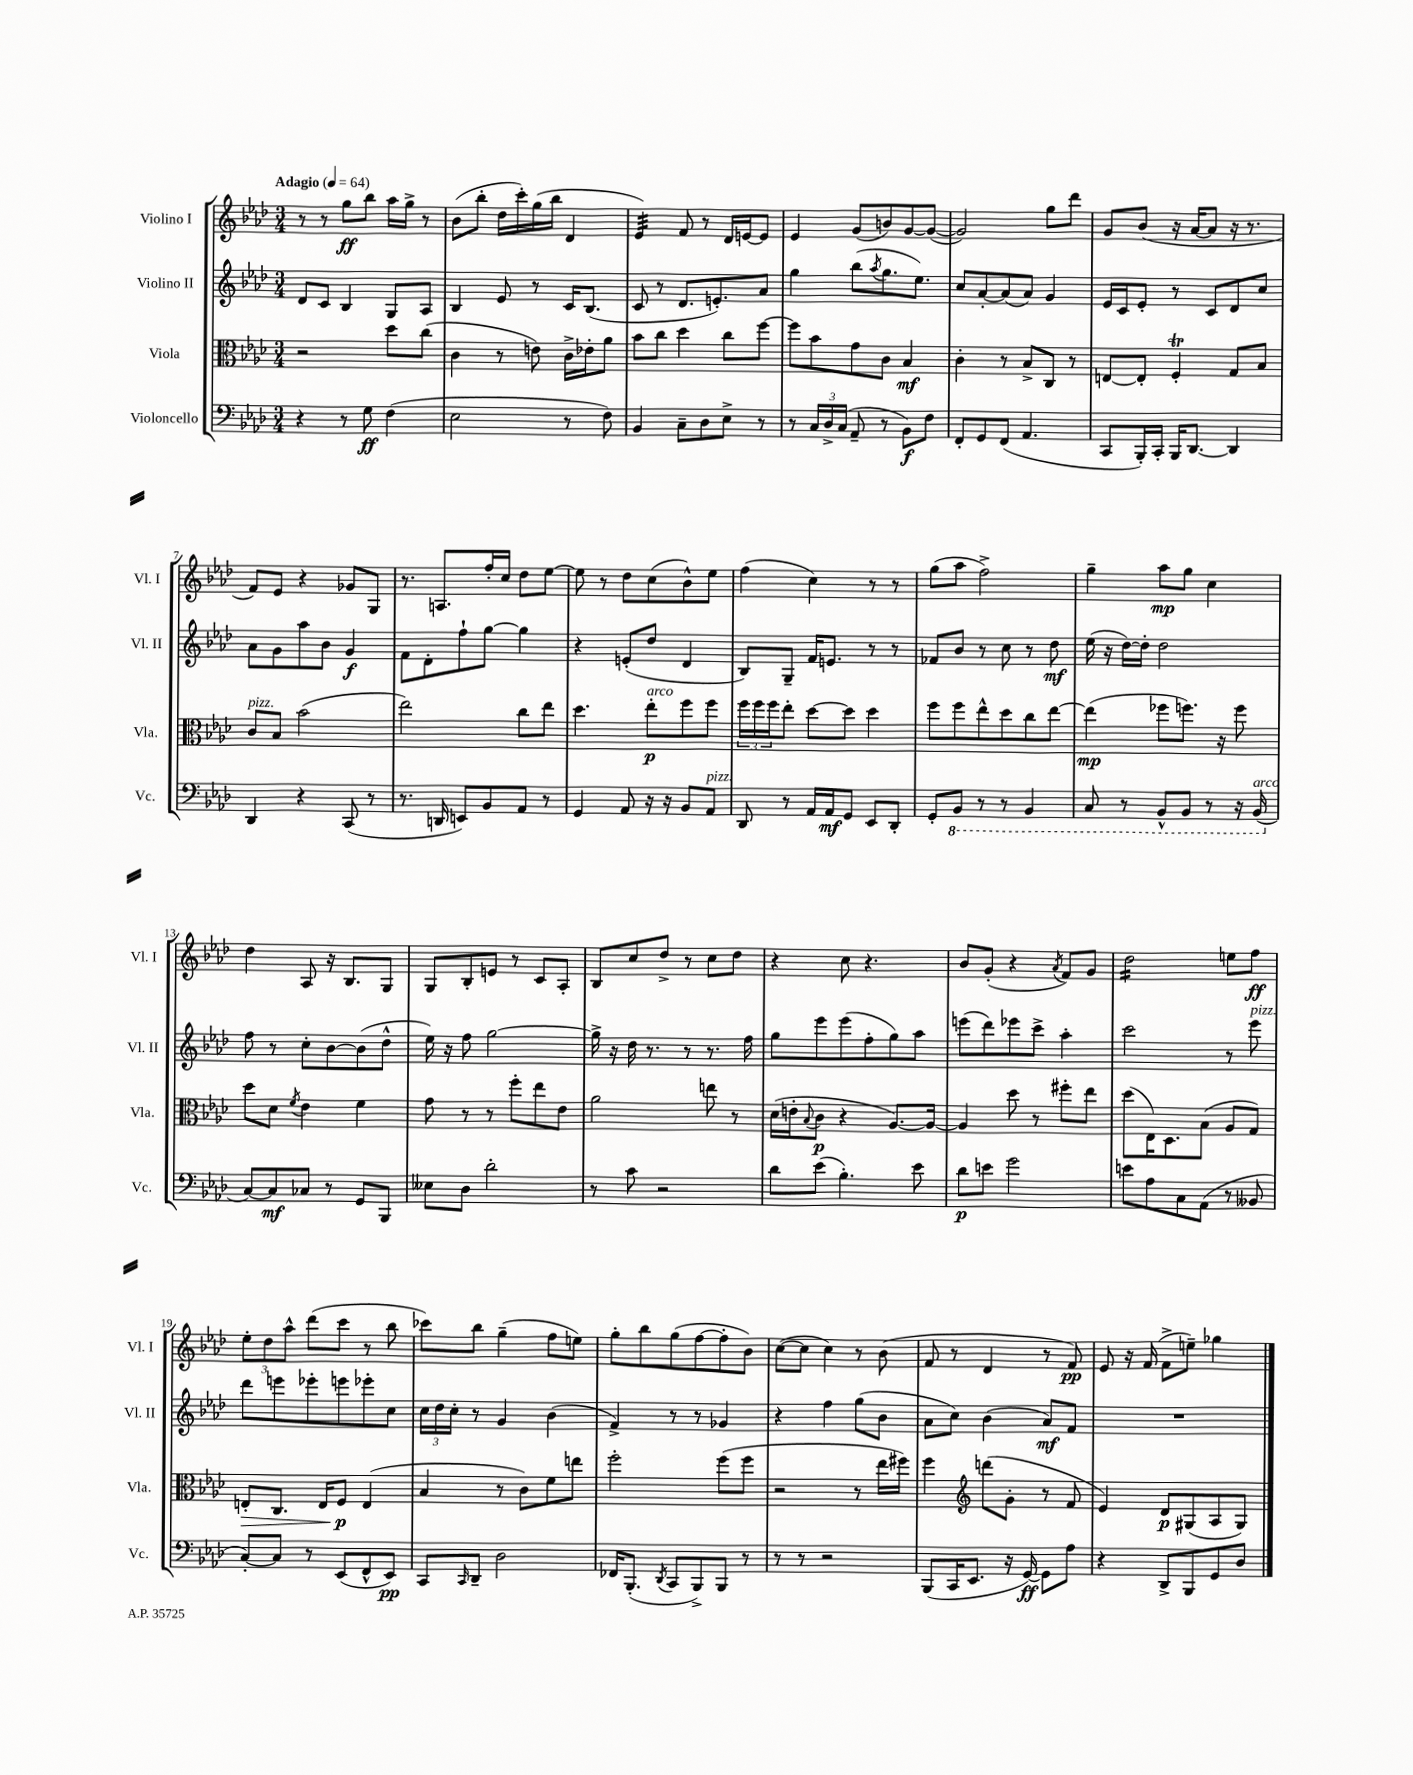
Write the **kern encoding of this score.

**kern	**kern	**kern	**kern
*staff4	*staff3	*staff2	*staff1
*clefF4	*clefC3	*clefG2	*clefG2
*k[b-e-a-d-]	*k[b-e-a-d-]	*k[b-e-a-d-]	*k[b-e-a-d-]
*M3/4	*M3/4	*M3/4	*M3/4
*MM64	*MM64	*MM64	*MM64
4r	2r	8d-/L	8r
.	.	8c/J	8r
8r	.	4B-/	8gg\L
8G\	.	.	8bb-\J
(4F\	8dd-\L	8G/L	16aa-\LL
.	.	.	16gg^\JJ
.	(8cc\J	8A-/J	8r
=	=	=	=
2E-\	4c\	4B-/	(8b-\L
.	.	.	8bb-'\J
.	8r	8e-/	16dd-\LL
.	.	.	16ccc'\)
.	8e\)	8r	(16gg\
.	.	.	16bb-\JJ
8r	16c^\LL	16c/LK	4d-/
.	16e-'\J	(8.B-/J	.
8F\)	8a-\J	.	.
=	=	=	=
4BB-/	8b-\L	8c/	4e-/)
.	8cc\J	8r	.
8C~\L	4dd-\	8.d-/L	8f/
8D-\	.	.	8r
.	.	8.e'/)	.
8E-^\J	8cc\L	.	16d-/LL
.	.	.	[16e/J
8r	[8ff\J	8a-/J	8e/]J
=	=	=	=
8r	8ff\]L	4gg\	4e-/
24C/LL	8b-\	.	.
24D-^/	.	.	.
(24C/JJ	.	.	.
8AA-~/	8g\	(8bb-\L	(8g/L
.	.	8qaa-/	.
8r	8c\J	8.gg\	8b/)
8BB-\L)	4B-/	.	[8g/
.	.	8.ee-\J)	.
8F\J	.	.	(8g/_J
=	=	=	=
8FF'/L	4c'\	8cc/L	2g/])
8GG/	.	[8a-'/	.
(8FF/J	8r	(8a-/]	.
4.AA-/	8B-^/L	8a-/J)	.
.	8C/J	4g/	8gg\L
.	8r	.	8ddd-\J
=	=	=	=
8CC/L	[8E/L	16e-/LL	8g/L
.	.	16c/J	.
16BBB-'/L)	8E'/]J	8e-'/J	(8b-/J
16CC'/JJ	.	.	.
16BBB-/LK	4F'/	8r	16r
[8.DD-/J	.	.	[16a-/LK
.	.	8c/L	8a-/]J
4DD-/]	8G/L	8d-/	16r
.	.	.	8.r
.	8B-/J	8cc/J	.
=	=	=	=
4DD-/	8c/L	8a-\L	8f/L)
.	8B-/J	8g\	8e-/J
4r	(2b-\	8aa-\	4r
.	.	8b-\J	.
(8CC/	.	4g/	8g-/L
8r	.	.	8G/J
=	=	=	=
8.r	2ee-\)	8f\L	8.r
.	.	8d-'\	.
16DD/	.	.	8.A/L
8EE/L)	.	8ff`\	.
8BB-/	.	[8gg\J	16ff'/L
.	.	.	16cc/JJ
8AA-/J	8cc\L	4gg\]	8dd-\L
8r	8ee-\J	.	[8ee-\J
=	=	=	=
4GG/	4.dd-\	4r	8ee-\]
.	.	.	8r
8AA-/	.	(8e'/L	8dd-\L
16r	8ee-'\L	8dd-/J	(8cc\
16r	.	.	.
8BB-/L	8ff\	4d-/	8b-^^\)
8AA-/J	8ff\J	.	8ee-\J
=	=	=	=
8DD-/	24ff\LL	8B-/L)	(4ff\
.	24ff\	.	.
.	24ff\J	.	.
8r	8ee-'\J	8G~/J	.
16AA-/LL	[8dd-\L	16f/LK	4cc\)
16AA-/J	.	8.e/J	.
8GG/J	8dd-\]J	.	.
8EE-/L	4dd-\	8r	8r
8DD-'/J	.	8r	8r
=	=	=	=
8GG'/L	8ff\L	8f-/L	(8gg\L
8BBB-/J	8ff\	8b-/J	8aa-\J
8r	8ee-^^\	8r	2ff^\)
8r	8dd-\	8cc\	.
4BBB-/	8cc\	8r	.
.	[8ee-\J	8dd-\	.
=	=	=	=
8CC/	(4ee-\]	(16ee-\	4gg~\
.	.	16r	.
8r	.	[16dd-\LL)	.
.	.	16dd-'\]JJ	.
8BBB-^^/L	8ff-\L	2dd-\	8aa-\L
8BBB-/J	8.ff\J)	.	8gg\J
8r	.	.	4cc\
.	16r	.	.
16r	8ff\	.	.
(16BBB-/	.	.	.
=	=	=	=
[8C/L)	8dd-\L	8ff\	4dd-\
8C/]	8d-\J	8r	.
.	8qf/	.	.
8C-/J	4e-\	8cc'\L	8A-/
8r	.	[8b-\	16r
.	.	.	8.B-/L
8GG/L	4f\	(8b-\]	.
8BBB-/J	.	8dd-^^\J	8G/J
=	=	=	=
8E--\L	8g\	16ee-\)	8G/L
.	.	16r	.
8D-\J	8r	8ff\	8B-'/
2d-'\	8r	[2gg\	8e/J
.	8ff'\L	.	8r
.	8ee-\	.	8c/L
.	8e-\J	.	8A-'/J
=	=	=	=
8r	2a-\	16gg^\]	8B-/L
.	.	16r	.
8c\	.	16dd-\	8cc/
.	.	8.r	.
2r	.	.	8dd-^/J
.	.	8r	8r
.	8ee\	8.r	8cc\L
.	8r	.	8dd-\J
.	.	16ff\	.
=	=	=	=
8d-\L	(16d-\LL	8gg\L	4r
.	16e'\J	.	.
.	8qqB-/	.	.
(8e-\J	8c\J	8eee-\	.
4.B-'\)	4r	(8eee-\	8cc\
.	.	8ff'\	4.r
.	[8.A-/L)	8gg\)	.
8e-\	.	8aa-\J	.
.	16A-/_Jk	.	.
=	=	=	=
8d-\L	4A-/]	(8eee\L	8b-/L
8e\J	.	8ddd-\)	(8g'/J
2g\	8dd-\	8eee-\	4r
.	8r	8ccc^\J	.
.	.	.	8qa-/
.	8ff#'\L	4aa-'\	8f/L)
.	8ee-\J	.	8g/J
=	=	=	=
8e\L	(8dd-\L	2ccc\	2dd-\
8A-\	16E-\K)	.	.
.	8.D-\	.	.
8C\	.	.	.
(8AA-\J	(8B-\J	.	.
8r	8A-/L	8r	8ee\L
8BB--/	8G/J)	8eee-\	8ff\J
=	=	=	=
[8C'/L)	8E'/L	8ddd-\L	12ee-'\L
.	.	.	12dd-\
8C/]J	8.C/J	8eee\	.
.	.	.	12aa-^^\J
8r	.	8eee-'\	(8ddd-\L
.	16E/LK	.	.
(8EE-/L	8F/J	8eee\	8ccc\J
8FF^^/	(4E/	8eee-'\	8r
8EE-/J)	.	8cc\J	8bb-\
=	=	=	=
8CC/L	4B-/	24cc\LL	8ccc-\L)
.	.	24dd-\	.
.	.	24cc'\JJ	.
16qqCC/	.	.	.
8DD-~/J	.	8r	8bb-\J
2D-\	8r	4g/	(4gg~\
.	8c\L)	.	.
.	8f\	(4b-\	8ff\L
.	8ee\J	.	8ee\J)
=	=	=	=
16FF-/LK	2ff'\	4f^/)	8gg'\L
(8.BBB-'/J	.	.	.
.	.	.	8bb-\
8qDD-/	.	.	.
8CC/L	.	8r	(8gg\
8BBB-^/)	.	8r	[8ff\
8BBB-/J	(8ff\L	4g-/	8ff'\]
8r	8ff\J	.	8b-\J)
=	=	=	=
8r	2r	4r	([8cc\L
8r	.	.	8cc\]J
2r	.	4ff\	4cc\)
.	8r	(8gg\L	8r
.	16ee-\LL	8b-\J	(8b-\
.	16ff#\JJ)	.	.
=	=	=	=
(8BBB-/L	4ff\	8a-\L	8f/
16CC/K	.	8cc\J)	8r
8.EE-/J	.	.	.
*	*clefG2	*	*
.	(8ddd\L	(4b-\	4d-/
16r	8g'\J	.	.
[16GG/)	.	.	.
8GG\]L	8r	8a-/L)	8r
8A-\J	8f/	8f/J	8f/)
=	=	=	=
4r	4e-/)	2.r	8e-/
.	.	.	16r
.	.	.	(16f/
8DD-^/L	8d-/L	.	8f^\L
8BBB-/	(8G#/	.	8ee~\J)
8GG/	8A-/	.	4gg-\
8D-/J	8G#/J)	.	.
==	==	==	==
*-	*-	*-	*-
